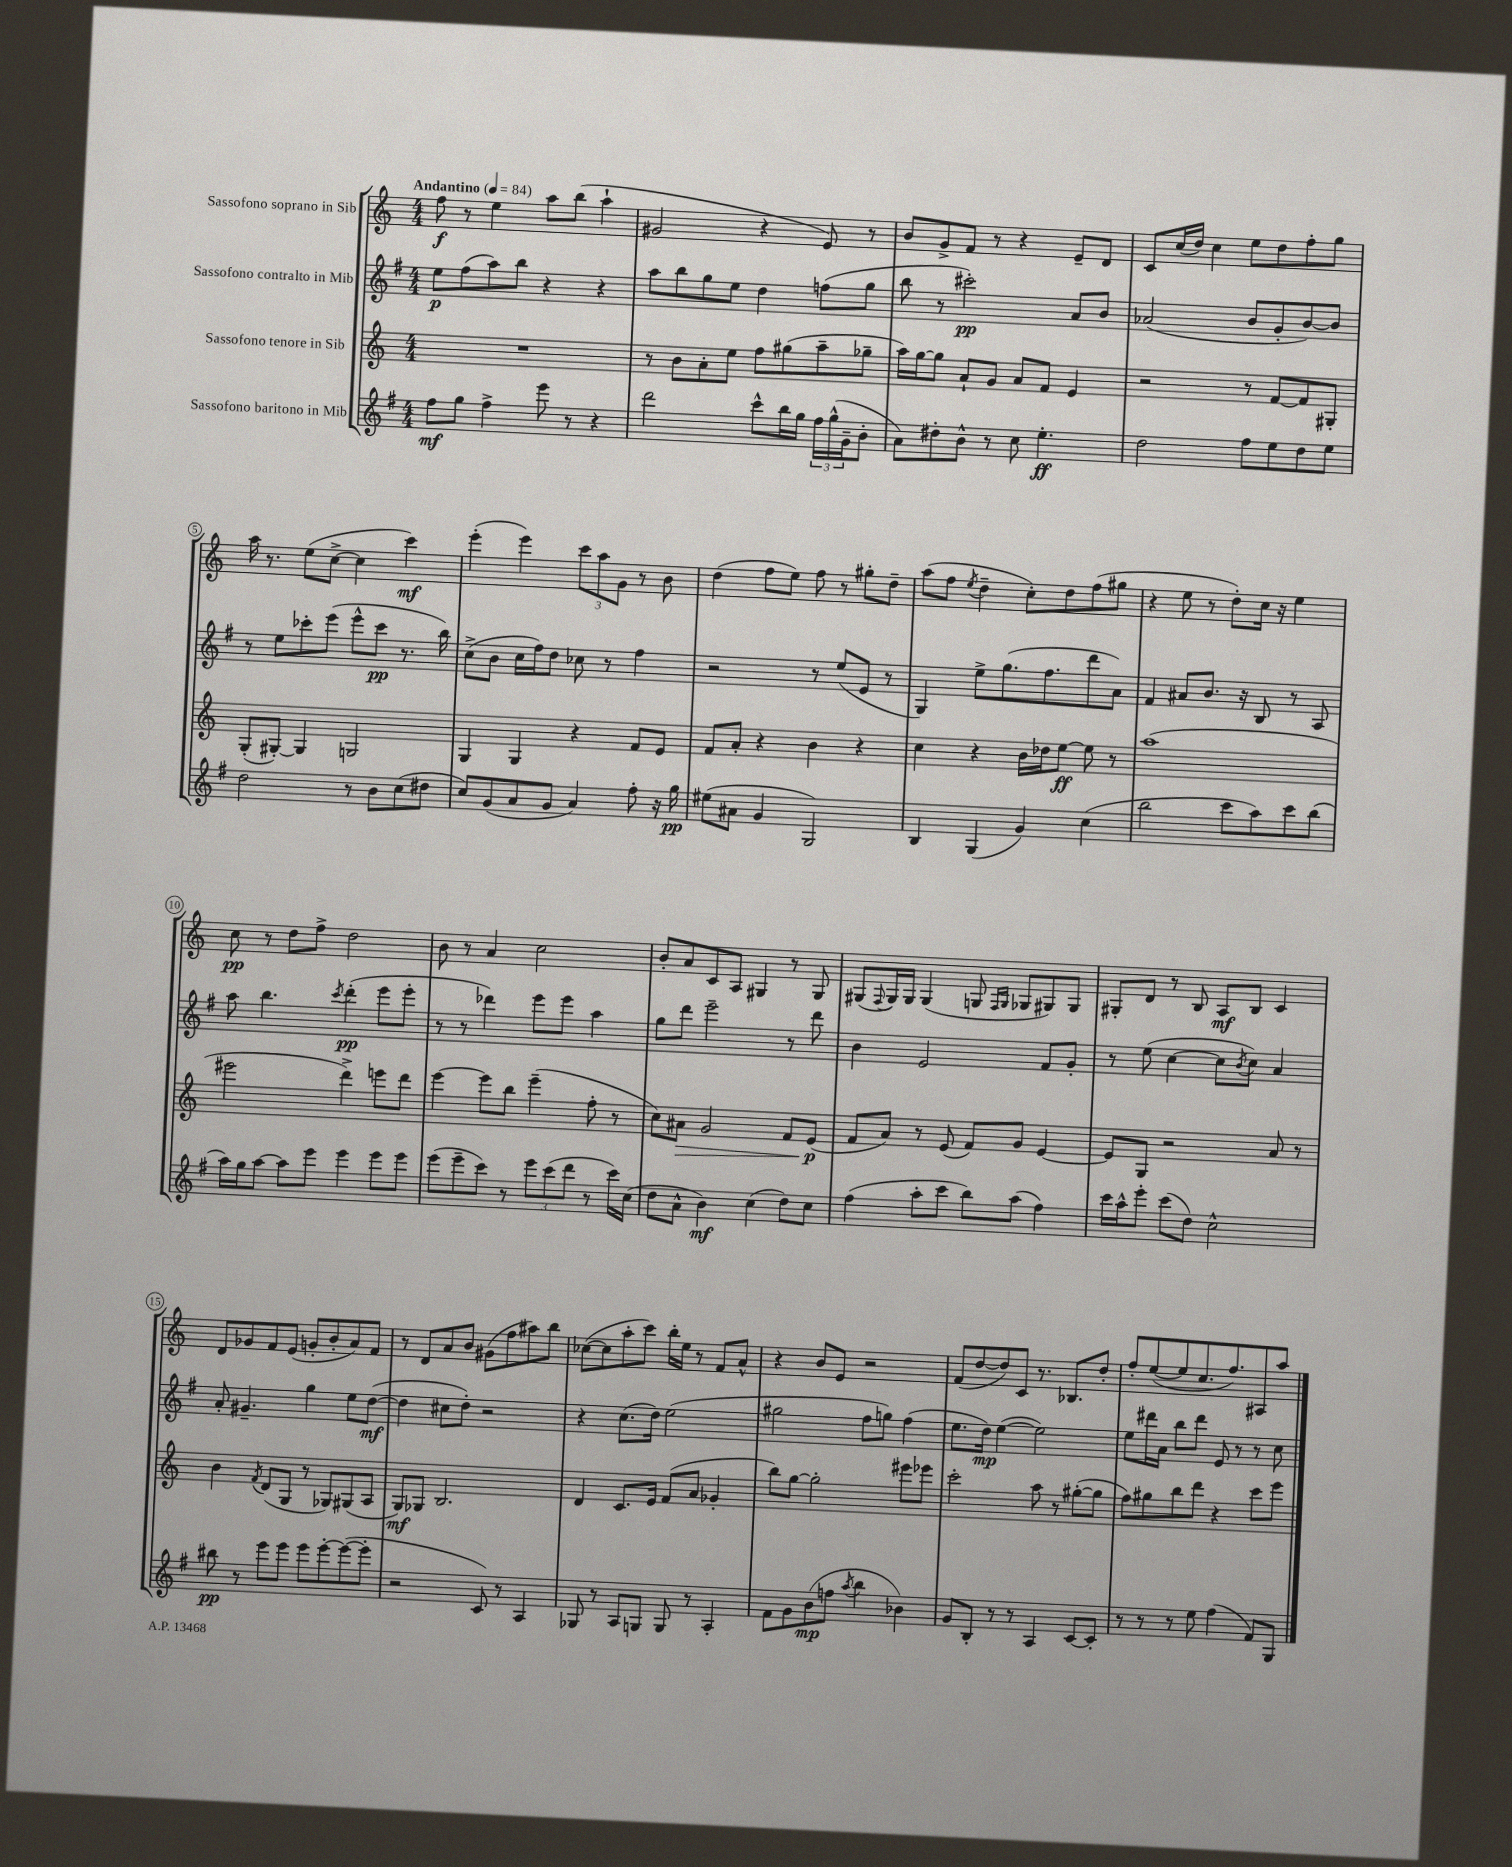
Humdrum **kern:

**kern	**kern	**kern	**kern
*staff4	*staff3	*staff2	*staff1
*clefG2	*clefG2	*clefG2	*clefG2
*k[f#]	*k[]	*k[f#]	*k[]
*M4/4	*M4/4	*M4/4	*M4/4
*MM84	*MM84	*MM84	*MM84
8ff#	1r	8ee	8ff
8gg	.	(8ff#	8r
4ff#^	.	8aa)	4ee
.	.	8bb	.
8eee	.	4r	8aa
8r	.	.	(8bb
4r	.	4r	4aa`
=	=	=	=
2ddd	8r	8aa	2g#
.	8b	8bb	.
.	8a'	8gg	.
.	8ee	8ee	.
8ccc^^	8ff	4dd	4r
16bb	(8gg#	.	.
16gg	.	.	.
24ff#	8aa~	(8ff	8e)
(24gg^^	.	.	.
24g~	.	.	.
8b'	8gg-~	8gg	8r
=	=	=	=
8a)	16aa)	8bb	8b
.	[16gg	.	.
8dd#'	8gg]	8r	8g^
8b^^	8a`	2ccc#')	8f
8r	8g	.	8r
8cc	8a	.	4r
4.ee'	8f	.	.
.	4e	8a	8e~
.	.	8b	8d
=	=	=	=
2dd	2r	(2a-	8c
.	.	.	(16cc
.	.	.	16dd)
.	.	.	4cc
8ff#	8r	8b	8ee
8ee	[8f	8g'	8dd
8dd	8f]	[8b)	8ff'
8ee	8G#'	8b]	8gg
=	=	=	=
2dd	(8G'	8r	16aa
.	.	.	8.r
.	[8G#')	8ee	.
.	4G#]	8ccc-'	(8ee
.	.	(8eee	[8cc^
8r	2G	8eee^^	4cc]
8b	.	8ccc-	.
(8cc	.	8.r	4ccc)
8dd#	.	.	.
.	.	16bb)	.
=	=	=	=
8cc)	4G	(8cc^	(4eee'
(8g	.	8b	.
8a	4G	16cc	4eee)
.	.	16ff#)	.
8g	.	8dd	.
4a)	4r	8cc-	12ccc
.	.	.	12aa
.	.	8r	.
.	.	.	12g
8ff#'	8f	4ff#	8r
16r	8e	.	8b
16gg	.	.	.
=	=	=	=
(8ee#	8f	2r	(4dd
8a#	8a'	.	.
4g	4r	.	8ff
.	.	.	8ee)
2G)	4b	8r	8ff
.	.	(8ee	8r
.	4r	8e	8gg#'
.	.	8r	8dd~
=	=	=	=
4B	4cc	4G)	(8aa
.	.	.	8ff
.	.	.	8qee
(4G	4r	8ee^	4dd~
.	.	(8.gg	.
4g)	16b	.	8cc')
.	16dd-	8.ff#	.
.	[8ee	.	8dd
(4cc	8ee]	8ddd	(8ff
.	8r	8a)	8gg#
=	=	=	=
2bb	(1aa	4f#	4r
.	.	8a#	8ee
.	.	8.b	8r
8ccc	.	.	8dd')
.	.	16r	.
8aa)	.	8B	16cc
.	.	.	16r
8ccc	.	8r	4ee
(8bb	.	8A	.
=	=	=	=
16aa)	2eee#	8aa	8cc
16gg	.	.	.
[8aa	.	4.bb	8r
8aa]	.	.	8dd
8eee	.	.	8ff^
.	.	8qccc	.
4eee	4ddd^)	(4ddd'	2dd
8eee	8eee	8eee	.
8eee	8ddd	8eee'	.
=	=	=	=
(8eee	[4eee	8r	8b
8eee~	.	8r	8r
8ccc)	8eee]	4ddd-)	4a
8r	8bb	.	.
12eee	(4eee~	8eee	2cc
(12ccc	.	.	.
.	.	8eee	.
12ddd	.	.	.
8r	8ff'	4aa	.
16ccc)	8r	.	.
(16cc	.	.	.
=	=	=	=
8dd	8cc)	8gg	8b'
8a^^	8a#	8ddd	8a
4b)	2g	2eee~	8c
.	.	.	8A
(4cc	.	.	4G#
8dd)	8f	8r	8r
8cc	(8e	8ddd	8G#
=	=	=	=
(4ff#	8f	4b	(8G#
.	.	.	8qqF
.	8a)	.	16G#)
.	.	.	16G#
8aa'	8r	2e	(4G#
8ccc	(8e	.	.
8bb)	8f)	.	8G
.	.	.	16qqF
.	.	.	16qqG
(8aa	8g	.	8G-
4ff#)	[4e	8f#	8G#)
.	.	8g'	8G#
=	=	=	=
16ccc	8e]	8r	8G#'
16aa^^	.	.	.
8eee'	8G	(8ee	8d
(8ccc	2r	[4cc	8r
8dd)	.	.	8B
2cc^^	.	8cc]	8A
.	.	8qb	.
.	.	8cc)	8B
.	8a	4a	4c
.	8r	.	.
=	=	=	=
8bb#	4b	8a'	8d
8r	.	4.g#~	8g-
.	8qf	.	.
8eee	(8d	.	8f
8eee	8G	.	(8e
8eee	8r	4gg	8g'
[8eee'	8G-)	.	8b'
(8eee_	(8G#	8ee	8a)
8eee']	8A	([8dd	8f
=	=	=	=
2r	8G)	4dd]	8r
.	8G-	.	8d
.	2.B	8cc#	8a
.	.	8dd')	8b
8c)	.	2r	(8g#
8r	.	.	8ff
4A	.	.	8aa#)
.	.	.	8bb
=	=	=	=
8G-	4d	4r	([8cc-
8r	.	.	8cc-]
8A	8.c	(8.cc	8aa'
8G	.	.	8ccc)
.	16e	16dd)	.
8G	(8f	(2ee	16bb'
.	.	.	16ee
8r	8a	.	8r
4A'	4g-'	.	8f
.	.	.	8a^^
=	=	=	=
8f#	8bb)	2gg#	4r
8g	[8gg	.	.
(8b	2gg']	.	8b
8ff	.	.	8e
8qaa	.	.	.
4bb	.	8ff#	2r
.	.	8gg)	.
4b-)	8eee#	(4ff#	.
.	8eee-	.	.
=	=	=	=
8g	2ccc'	8.ee	(8f
8B'	.	.	[8dd
.	.	16dd)	.
8r	.	([4ee	8dd])
8r	.	.	8c
4A	8aa	2ee])	8.r
.	8r	.	.
.	.	.	8.B-
[8c	([8gg#'	.	.
8c']	8gg#]	.	8dd'
=	=	=	=
8r	8ff)	8ee	8ff'
8r	8gg#	16ddd#	([8ee
.	.	16a	.
8r	8bb	8bb	8ee]
8ee	8ddd	8ddd#	8.cc
(4ff#	4r	8e	.
.	.	.	8.ff)
.	.	8r	.
8f#)	8ccc	8r	8A#
8G	8eee	8cc	8aa
==	==	==	==
*-	*-	*-	*-
